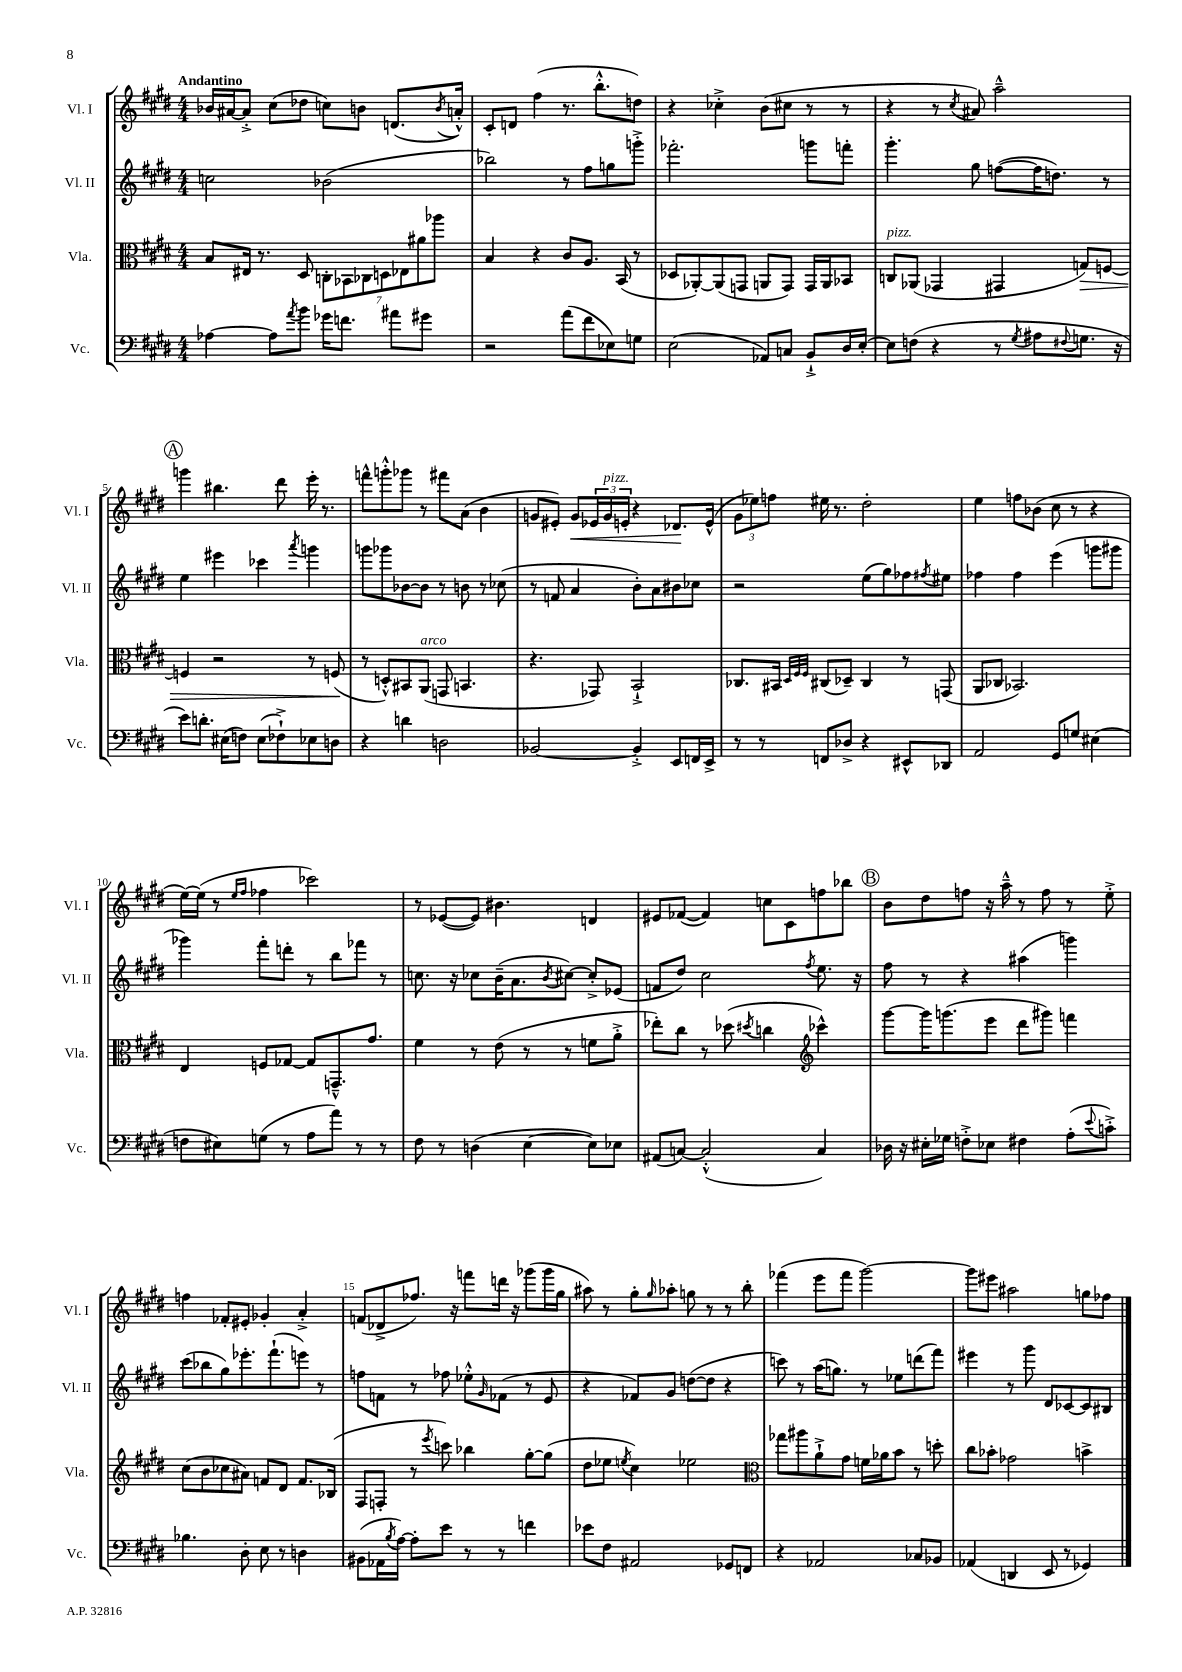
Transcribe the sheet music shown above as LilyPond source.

<<
\new StaffGroup <<
\new Staff = "s0" \with { instrumentName = "Vl. I" shortInstrumentName = "Vl. I" } {
    \clef treble \key e \major \numericTimeSignature \time 4/4 \tempo "Andantino"
    bes'16 ais'16~ ais'8-.-> cis''8( des''8 c''8) b'8 d'8.( \acciaccatura { b'8 } a'16-.-^) |
    cis'8-. d'8 fis''4( r8. b''8.-.-^ d''8) |
    r4 ces''4-.-> b'8( cis''8 r8 r8 |
    r4 r8 \acciaccatura { cis''8 } ais'8) a''2---^ |
    \mark \markup { \circle "A" } g'''4 bis''4. dis'''8 e'''16-. r8. |
    f'''8-^ g'''8-.-^ ges'''8 r8 fis'''8 a'8( b'4 |
    g'8 eis'8-.) g'8\< \tuplet 3/2 { ees'16 g'16^\markup { \italic "pizz." } e'16-. } r4 des'8.\! e'16-^( |
    \tuplet 3/2 { gis'8 ees''8) f''8 } eis''16 r8. dis''2-. |
    e''4 f''8 bes'8( cis''8 r8 r4 |
    e''16~) e''16( r8 \grace { e''16 fis''16 } fes''4 ces'''2) |
    r8 ees'8~( ees'8) bis'4. d'4 |
    eis'8 fes'8~( fes'4) c''8 cis'8 f''8 bes''8 |
    \mark \markup { \circle "B" } b'8 dis''8 f''8 r16 a''16---^ r8 f''8 r8 e''8-.-> |
    f''4 fes'8-. eis'8-. ges'4-. a'4-.-> |
    f'8( des'8-> fes''8.) r16 f'''8 d'''16 r16 ges'''8( ges'''16 gis''16 |
    ais''8) r8 gis''8-. \grace { gis''16 } aes''8-. g''8 r8 r8 b''8-. |
    fes'''4( e'''8 fes'''8 gis'''2~) |
    gis'''8 eis'''8 ais''2 g''8 fes''8 \bar "|." |
}
\new Staff = "s1" \with { instrumentName = "Vl. II" shortInstrumentName = "Vl. II" } {
    \clef treble \key e \major \numericTimeSignature \time 4/4
    c''2 bes'2( |
    bes''2) r8 fis''8 g''8 g'''8-.-> |
    fes'''2.-. g'''8 f'''8-. |
    gis'''4.-. gis''8 f''8~( f''16 d''8.) r8 |
    \mark \markup { \circle "A" } e''4 eis'''4 ces'''4 \acciaccatura { a'''8 } g'''4 |
    g'''8 ges'''8 bes'8~ bes'8 r8 b'8 r8 ces''8( |
    r8 f'8 a'4 b'8-.) a'8 bis'8 ces''8 |
    r2 e''8( gis''8) fes''8 \acciaccatura { fis''8 } eis''8 |
    fes''4 fes''4 e'''4( g'''8 gis'''8 |
    ges'''4) fis'''8-. d'''8-. r8 b''8 fes'''8 r8 |
    c''8. r16 ces''8 b'16--( a'8. \acciaccatura { b'8 } cis''8~) cis''8-.-> ees'8( |
    f'8 dis''8) cis''2 \acciaccatura { fis''8 } e''8. r16 |
    \mark \markup { \circle "B" } fis''8 r8 r4 ais''4( g'''4) |
    cis'''8( bes''8 gis''8) ees'''8.-. fis'''8.-!( e'''8) r8 |
    f''8 f'8 r8 fes''8 ees''8-.-^ \grace { gis'16 } fes'8( r8 e'8 |
    r4 fes'8) gis'8 d''8~( d''8 r4 |
    c'''8) r8 a''16( g''8.) r8 ees''8 d'''8( fis'''8) |
    eis'''4 r8 gis'''8 dis'8 ces'8~ ces'8 bis8 \bar "|." |
}
\new Staff = "s2" \with { instrumentName = "Vla." shortInstrumentName = "Vla." } {
    \clef alto \key e \major \numericTimeSignature \time 4/4
    b8 eis16 r8. dis8 \tuplet 7/4 { c8-. bes,8 ces8 d8 ees8 ais'8 aes''8 } |
    b4 r4 cis'8 a8. b,16( r8 |
    des8 aes,8~-.) aes,8( g,8 a,8 g,8) g,16 a,16 bes,8 |
    c8^\markup { \italic "pizz." } aes,8( ges,4 gis,4 g8\>) f8~ |
    \mark \markup { \circle "A" } f4 r2 r8 f8\!( |
    r8 d8-.-^) bis,8 a,8^\markup { \italic "arco" }( g,8 b,4. |
    r4. ges,8) b,2-!-> |
    ces8. bis,16 \grace { dis32 fis32 fis32 } cis8( des8--) cis4 r8 g,8( |
    a,8 ces8 bes,2.) |
    e4 f8 ges8~ ges8 g,8.---^ gis'8. |
    fis'4 r8 e'8( r8 r8 f'8 a'8-.-> |
    ees''8-.) cis''8 r8 des''8( \acciaccatura { dis''8 } c''4 \clef treble ces'''4-^) |
    \mark \markup { \circle "B" } gis'''8~ gis'''16 g'''8.( e'''8 dis'''8 gis'''8) f'''4 |
    cis''8( b'8 ces''8 ais'8) f'8 dis'8 f'8. bes16( |
    fis8 f8-. r8 \acciaccatura { e'''8 } c'''8) bes''4 gis''8~-. gis''8( |
    dis''8 ees''8 \acciaccatura { e''8 } cis''4) ees''2 |
    \clef alto ges''8 ais''8 a'8-!-> gis'8 f'16 aes'16 b'8 r8 d''8-. |
    cis''8 bes'8-. ges'2 b'4-> \bar "|." |
}
\new Staff = "s3" \with { instrumentName = "Vc." shortInstrumentName = "Vc." } {
    \clef bass \key e \major \numericTimeSignature \time 4/4
    aes4~ aes8 \acciaccatura { a'8 } b'8 ges'16 f'8. ais'8 gis'8 |
    r2 a'8( fis'8 ees8) g8 |
    e2( aes,8) c8 b,8-!-> dis16 e16~-. |
    e8 f8( r4 r8 \acciaccatura { gis8 } ais8 \appoggiatura { fis8 } g8. r16 |
    \mark \markup { \circle "A" } e'8) d'8.-. eis16( f8) eis8( fes8-!->) ees8 d8 |
    r4 d'4 d2 |
    bes,2~ bes,4-.-> e,8 f,16 e,16-> |
    r8 r8 f,8 des8-> r4 eis,8-^ des,8 |
    a,2 gis,8 g8 eis4( |
    f8 eis8) g8( r8 a8 a'8) r8 r8 |
    fis8 r8 d4( e4~ e8) ees8 |
    ais,8( c8~) c2-.-^( c4) |
    \mark \markup { \circle "B" } des16 r16 eis16-. ges16 f8-.-> ees8 fis4 a8-.( \appoggiatura { e'8 } c'8-.->) |
    bes4. dis8-. e8 r8 d4 |
    bis,8( aes,16 \acciaccatura { b8 } a16~) a8-. e'8 r8 r8 f'4 |
    ees'8 fis8 ais,2 ges,8 f,8 |
    r4 aes,2 ces8 bes,8 |
    aes,4( d,4 e,8 r8 ges,4) \bar "|." |
}
>>
>>
\layout { \context { \Score \override BarNumber.break-visibility = ##(#f #t #t) barNumberVisibility = #(every-nth-bar-number-visible 5) } }
